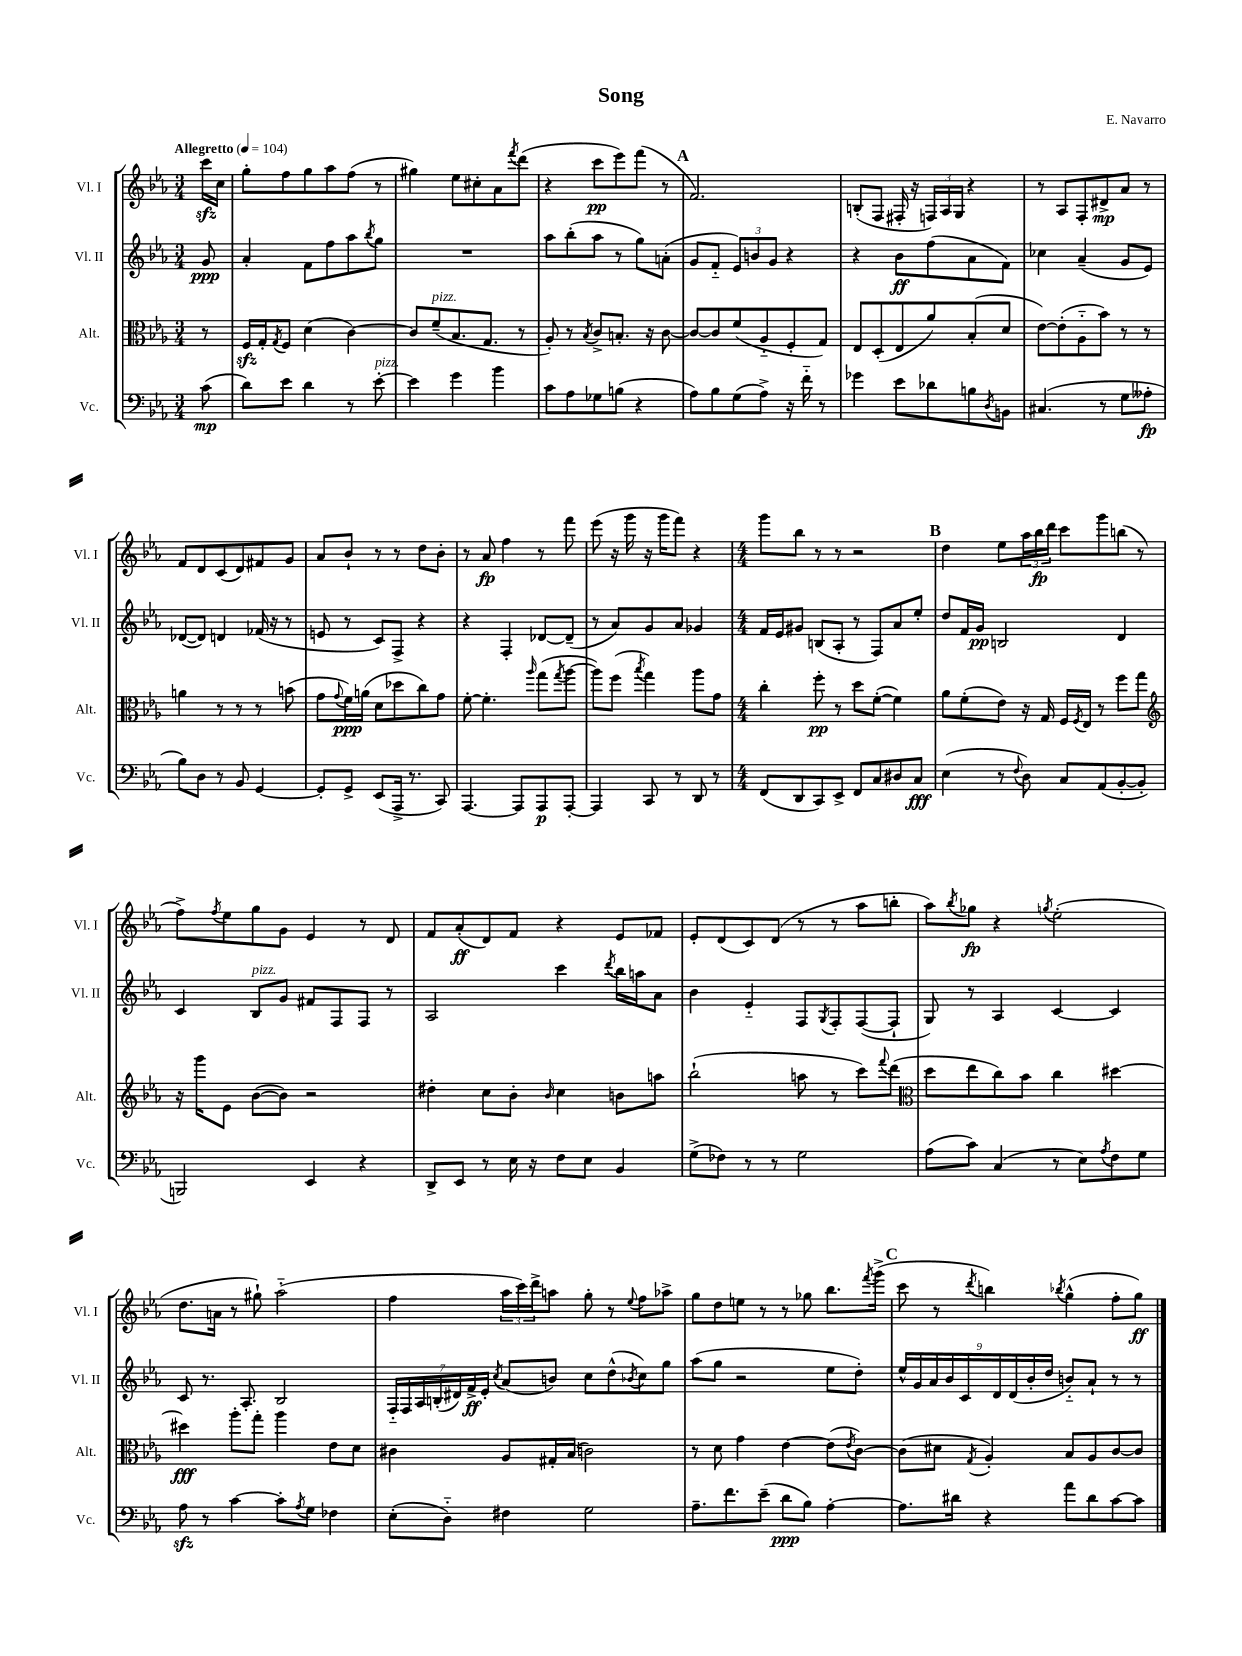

**kern	**dynam	**kern	**dynam	**kern	**dynam	**kern	**dynam
*part4	*part4	*part3	*part3	*part2	*part2	*part1	*part1
*staff4	*staff4	*staff3	*staff3	*staff2	*staff2	*staff1	*staff1
*I"Vc.	*	*I"Alt.	*	*I"Vl. II	*	*I"Vl. I	*
*I'Vc.	*	*I'Alt.	*	*I'Vl. II	*	*I'Vl. I	*
*clefF4	*	*clefC3	*	*clefG2	*	*clefG2	*
*k[b-e-a-]	*	*k[b-e-a-]	*	*k[b-e-a-]	*	*k[b-e-a-]	*
*M3/4	*	*M3/4	*	*M3/4	*	*M3/4	*
*MM104	*	*MM104	*	*MM104	*	*MM104	*
=	=	=	=	=	=	=	=
!	!	!	!	!	!	!LO:TX:a:B:t=Allegretto	!
(8c\	mp	8r	.	8g/	ppp	16ccczz\LL	.
.	.	.	.	.	.	16cc\JJ	.
=1	=1	=1	=1	=1	=1	=1	=1
8d\L)	.	16Fzz/LL	.	4a-'/	.	8gg'\L	.
.	.	16G'/J	.	.	.	.	.
.	.	8qG/	.	.	.	.	.
8e-\J	.	8F/J	.	.	.	8ff\	.
4d\	.	(4d\	.	8f\L	.	8gg\	.
.	.	.	.	8ff\	.	8aa-\	.
8r	.	[4c\)	.	8aa-\	.	(8ff\J	.
.	.	.	.	8qbb-/	.	.	.
!LO:TX:a:i:t=pizz.	!	!	!	!	!	!	!
[8e-'\	.	.	.	8gg\J	.	8r	.
=2	=2	=2	=2	=2	=2	=2	=2
4e-\]	.	8c/L]	.	2.r	.	4gg#X\)	.
!	!	!LO:TX:a:i:t=pizz.	!	!	!	!	!
.	.	(8f~/	.	.	.	.	.
4g\	.	8.B-/	.	.	.	8ee-\L	.
.	.	.	.	.	.	8cc#X'\	.
.	.	8.G/J	.	.	.	.	.
4b-\	.	.	.	.	.	8a-\	.
.	.	.	.	.	.	8qfff/	.
.	.	8r	.	.	.	(8ddd\J	.
=3	=3	=3	=3	=3	=3	=3	=3
8c\L	.	8A-'/)	.	8aa-\L	.	4r	.
8A-\	.	8r	.	(8bb-'\	.	.	.
.	.	8qB-/	.	.	.	.	.
8G-X\	.	8c^/L	.	8aa-\J	.	8ccc\L	pp
(8Bn\J	.	8.Bn'/J	.	8r	.	8eee-\)	.
4r	.	.	.	8gg\L)	.	(8fff\J	.
.	.	16r	.	.	.	.	.
.	.	[8c\	.	(8an'\J	.	8r	.
!!LO:REH:place=s1:t=A
=4	=4	=4	=4	=4	=4	=4	=4
8A-\L)	.	8c/L_	.	8g/L	.	2.f/)	.
8B-\	.	8c/]	.	8f/J	.	.	.
(8G\	.	(8f/	.	12e-/L)	.	.	.
.	.	.	.	12bn/	.	.	.
8A-^\J)	.	8A-/	.	.	.	.	.
.	.	.	.	12g/J	.	.	.
16r	.	8F'/	.	4r	.	.	.
16f\	.	.	.	.	.	.	.
8r	.	8G/J)	.	.	.	.	.
=5	=5	=5	=5	=5	=5	=5	=5
4g-X\	.	8E-/L	.	4r	.	(8Bn'/L	.
.	.	(8D'/	.	.	.	8F/J	.
8e-\L	.	8E-/	.	8b-\L	ff	16F#X'/	.
.	.	.	.	.	.	16r	.
8d-X\	.	8a-/)	.	(8ff\	.	24Fn/LL)	.
.	.	.	.	.	.	24A-/	.
.	.	.	.	.	.	24G/JJ	.
8Bn\	.	(8B-'/	.	8a-\	.	4r	.
8qD/	.	.	.	.	.	.	.
8BBn\J	.	8d/J	.	8f\J)	.	.	.
=6	=6	=6	=6	=6	=6	=6	=6
(4.C#X/	.	[8e-\L)	.	4cc-X\	.	8r	.
.	.	(8e-'\]	.	.	.	8A-/L	.
.	.	8A-\	.	(4a-~/	.	8F'/	.
8r	.	8b-\J)	.	.	.	8d#X^/	mp
8G\L	.	8r	.	8g/L	.	8a-/J	.
8A--X'\J	fp	8r	.	8e-/J)	.	8r	.
!!LO:LB:g=z
=7	=7	=7	=7	=7	=7	=7	=7
8B-\L)	.	4an\	.	([8d-X/L	.	8f/L	.
8D\J	.	.	.	8d-/J])	.	8d/	.
8r	.	8r	.	4dn/	.	(8c/	.
8BB-/	.	8r	.	.	.	8d/)	.
[4GG/	.	8r	.	(16f-X/	.	8f#X/	.
.	.	.	.	16r	.	.	.
.	.	(8bn\	.	8r	.	8g/J	.
=8	=8	=8	=8	=8	=8	=8	=8
8GG'/L]	.	8g\L	.	8en/	.	8a-/L	.
.	.	8qqg/	.	.	.	.	.
8GG^/J	.	16f\L)	ppp	8r	.	8b-`/J	.
.	.	(16an\JJ	.	.	.	.	.
(8EE-/L	.	8d\L	.	8c/L)	.	8r	.
16AAA-^/Jk	.	8dd-X\	.	8F^/J	.	8r	.
8.r	.	.	.	.	.	.	.
.	.	8cc\)	.	4r	.	8dd\L	.
8CC/)	.	8g\J	.	.	.	8b-'\J	.
=9	=9	=9	=9	=9	=9	=9	=9
[4.AAA-/	.	[8f'\	.	4r	.	8r	.
.	.	4.f'\]	.	.	.	8a-/	fp
.	.	.	.	4F'/	.	4ff\	.
8AAA-/L]	.	.	.	.	.	.	.
.	.	16qqaa-/	.	.	.	.	.
8AAA-/	p	(8gg\L	.	[8d-X/L	.	8r	.
.	.	8qgg/	.	.	.	.	.
[8AAA-'/J	.	[8aa-\J	.	(8d-~/J]	.	8fff\	.
=10	=10	=10	=10	=10	=10	=10	=10
4AAA-/]	.	8aa-\L])	.	8r	.	(8eee-\	.
.	.	(8ff\J	.	8a-/L)	.	16r	.
.	.	.	.	.	.	16ggg\	.
.	.	8qbb-/	.	.	.	.	.
8CC/	.	4gg\)	.	8g/	.	16r	.
.	.	.	.	.	.	16ggg\KL	.
8r	.	.	.	8a-/J	.	8fff\J)	.
8DD/	.	8aa-\L	.	4g-X/	.	4r	.
8r	.	8g\J	.	.	.	.	.
=11	=11	=11	=11	=11	=11	=11	=11
*M4/4	*	*M4/4	*	*M4/4	*	*M4/4	*
(8FF/L	.	4cc'\	.	16f/LL	.	8ggg\L	.
.	.	.	.	16e-/J	.	.	.
8DD/	.	.	.	8g#X/J	.	8bb-\J	.
8CC/)	.	8ff'\	pp	(8Bn/L	.	8r	.
8EE-^/J	.	8r	.	8A-'/J	.	8r	.
8FF/L	.	8dd\L	.	8r	.	2r	.
8C/	.	([8f'\J	.	8F/L)	.	.	.
8D#X/	.	4f\])	.	8a-/	.	.	.
8C/J	fff	.	.	8ee-'/J	.	.	.
!!LO:REH:place=s1:t=B
=12	=12	=12	=12	=12	=12	=12	=12
(4E-\	.	8a-\L	.	8dd/L	.	4dd\	.
.	.	(8f'\	.	16f/L	.	.	.
.	.	.	.	16g/JJ	pp	.	.
8r	.	8e-\J)	.	2Bn/	.	8ee-\L	.
8qqF/	.	.	.	.	.	.	.
8D\)	.	16r	.	.	.	24aa-\L	.
.	.	.	.	.	.	24bb-\	fp
.	.	16G/	.	.	.	.	.
.	.	.	.	.	.	24ddd\JJ	.
8C/L	.	16F/LL	.	.	.	8ccc\L	.
.	.	8qF/	.	.	.	.	.
.	.	16E-/JJ	.	.	.	.	.
(8AA-/	.	8r	.	.	.	8ggg\	.
[8BB-'/	.	8ff\L	.	4d/	.	(8bbn\J	.
8BB-'/J]	.	8gg\J	.	.	.	8r	.
!!LO:LB:g=z
=13	=13	=13	=13	=13	=13	=13	=13
*	*	*clefG2	*	*	*	*	*
2BBBn/)	.	16r	.	4c/	.	8ff^\L)	.
.	.	16ggg\KL	.	.	.	.	.
.	.	.	.	.	.	8qff/	.
.	.	8e-\J	.	.	.	8ee-\	.
!	!	!	!	!LO:TX:a:i:t=pizz.	!	!	!
.	.	([8b-\L	.	8B-/L	.	8gg\	.
.	.	8b-\J])	.	8g/J	.	8g\J	.
4EE-/	.	2r	.	8f#X/L	.	4e-/	.
.	.	.	.	8F/	.	.	.
4r	.	.	.	8F/J	.	8r	.
.	.	.	.	8r	.	8d/	.
=14	=14	=14	=14	=14	=14	=14	=14
8DD^/L	.	4dd#X'\	.	2A-/	.	8f/L	.
8EE-/J	.	.	.	.	.	(8a-'/	ff
8r	.	8cc\L	.	.	.	8d/)	.
16E-\	.	8b-'\J	.	.	.	8f/J	.
16r	.	.	.	.	.	.	.
.	.	16qqb-/	.	.	.	.	.
8F\L	.	4cc\	.	4ccc\	.	4r	.
8E-\J	.	.	.	.	.	.	.
.	.	.	.	8qddd/	.	.	.
4BB-/	.	8bn\L	.	16bb-\LL	.	8e-/L	.
.	.	.	.	16aan\J	.	.	.
.	.	8aan\J	.	8a-\J	.	8f-X/J	.
=15	=15	=15	=15	=15	=15	=15	=15
(8G^\L	.	(2bb-`\	.	4b-\	.	8e-'/L	.
8F-X\J)	.	.	.	.	.	(8d/	.
8r	.	.	.	4e-/	.	8c/)	.
8r	.	.	.	.	.	(8d/J	.
2G\	.	8aan\	.	8F/L	.	8r	.
.	.	.	.	8qG/	.	.	.
.	.	8r	.	8F'/	.	8r	.
.	.	8ccc\L)	.	([8F/	.	8aa-\L	.
.	.	8qqfff/	.	.	.	.	.
.	.	(8ddd\J	.	8F`/J]	.	8bbn'\J	.
=16	=16	=16	=16	=16	=16	=16	=16
*	*	*clefC3	*	*	*	*	*
(8A-\L	.	8dd\L	.	8G/)	.	8aa-\L)	.
.	.	.	.	.	.	8qbb-/	.
8c\J)	.	8ee-\	.	8r	.	8gg-X\J	fp
(4C/	.	8cc\)	.	4A-/	.	4r	.
.	.	8b-\J	.	.	.	.	.
.	.	.	.	.	.	8qggn/	.
8r	.	4cc\	.	[4c/	.	(2ee-'\	.
8E-\L)	.	.	.	.	.	.	.
8qA-/	.	.	.	.	.	.	.
8F\	.	[4dd#X\	.	4c/]	.	.	.
8G\J	.	.	.	.	.	.	.
!!LO:LB:g=z
=17	=17	=17	=17	=17	=17	=17	=17
8A-zz\	.	4dd#X\]	fff	8c/	.	8.dd\L	.
8r	.	.	.	8.r	.	.	.
.	.	.	.	.	.	16an\Jk	.
[4c\	.	8aa-'\L	.	.	.	8r	.
.	.	.	.	8.A-'/	.	.	.
.	.	8gg'\J	.	.	.	8gg#X`\)	.
8c'\L]	.	4aa-\	.	2B-/	.	(2aa-\	.
8qA-/	.	.	.	.	.	.	.
8G\J	.	.	.	.	.	.	.
4F-X\	.	8e-\L	.	.	.	.	.
.	.	8d\J	.	.	.	.	.
=18	=18	=18	=18	=18	=18	=18	=18
(8E-'\L	.	4c#X\	.	28F/LL	.	4ff\	.
.	.	.	.	28F/	.	.	.
.	.	.	.	28A-/	.	.	.
.	.	.	.	(28Bn'/	.	.	.
8D\J)	.	.	.	.	.	.	.
.	.	.	.	28d#X/)	.	.	.
.	.	.	.	28f^/	ff	.	.
.	.	.	.	28e-'/JJ	.	.	.
.	.	.	.	8qcc/	.	.	.
4F#X\	.	8A-/L	.	(8a-/L	.	24aa-\LL	.
.	.	.	.	.	.	24ccc\)	.
.	.	.	.	.	.	24ddd^\J	.
.	.	16G#X'/L	.	8bn/J)	.	8aan\J	.
.	.	(16B-/JJ	.	.	.	.	.
2G\	.	2cn\)	.	8cc\L	.	8gg'\	.
.	.	.	.	(8dd^^\	.	8r	.
.	.	.	.	8qb-X/	.	8qqee-/	.
.	.	.	.	8cc\)	.	8ff\L	.
.	.	.	.	8gg\J	.	8aa-X^\J	.
=19	=19	=19	=19	=19	=19	=19	=19
8.A-~\L	.	8r	.	(8aa-\L	.	8gg\L	.
.	.	8d\	.	8gg\J	.	8dd\	.
8.f\	.	.	.	.	.	.	.
.	.	4g\	.	2r	.	8een\J	.
(8e-~\J	.	.	.	.	.	8r	.
8d\L	ppp	[4e-\	.	.	.	8r	.
8B-\J)	.	.	.	.	.	8gg-X\	.
[4A-'\	.	(8e-\L]	.	8ee-\L	.	8.bb-\L	.
.	.	8qe-/	.	.	.	.	.
.	.	[8c\J)	.	8dd'\J)	.	.	.
.	.	.	.	.	.	8qfff/	.
.	.	.	.	.	.	(16ggg^\Jk	.
!!LO:REH:place=s1:t=C
=20	=20	=20	=20	=20	=20	=20	=20
8.A-\L]	.	(8c\L]	.	18ee-^^/LL	.	8ccc\	.
.	.	.	.	18g/	.	.	.
.	.	.	.	18a-/	.	.	.
.	.	8d#X\J	.	.	.	8r	.
.	.	.	.	18b-/	.	.	.
16d#X\Jk	.	.	.	.	.	.	.
.	.	.	.	18c/	.	.	.
.	.	8qG/	.	.	.	8qddd/	.
4r	.	4A-'/)	.	.	.	4bbn\)	.
.	.	.	.	18d/	.	.	.
.	.	.	.	(18d/	.	.	.
.	.	.	.	18b-'/	.	.	.
.	.	.	.	18dd/JJ	.	.	.
.	.	.	.	.	.	8qbb-X/	.
8a-\L	.	8B-/L	.	8bn/L)	.	(4gg^^\	.
8d#\	.	8A-/	.	8a-`/J	.	.	.
[8c\	.	[8c/	.	8r	.	8ff'\L	.
8c\J]	.	8c/J]	.	8r	.	8gg\J)	ff
==	==	==	==	==	==	==	==
*-	*-	*-	*-	*-	*-	*-	*-
